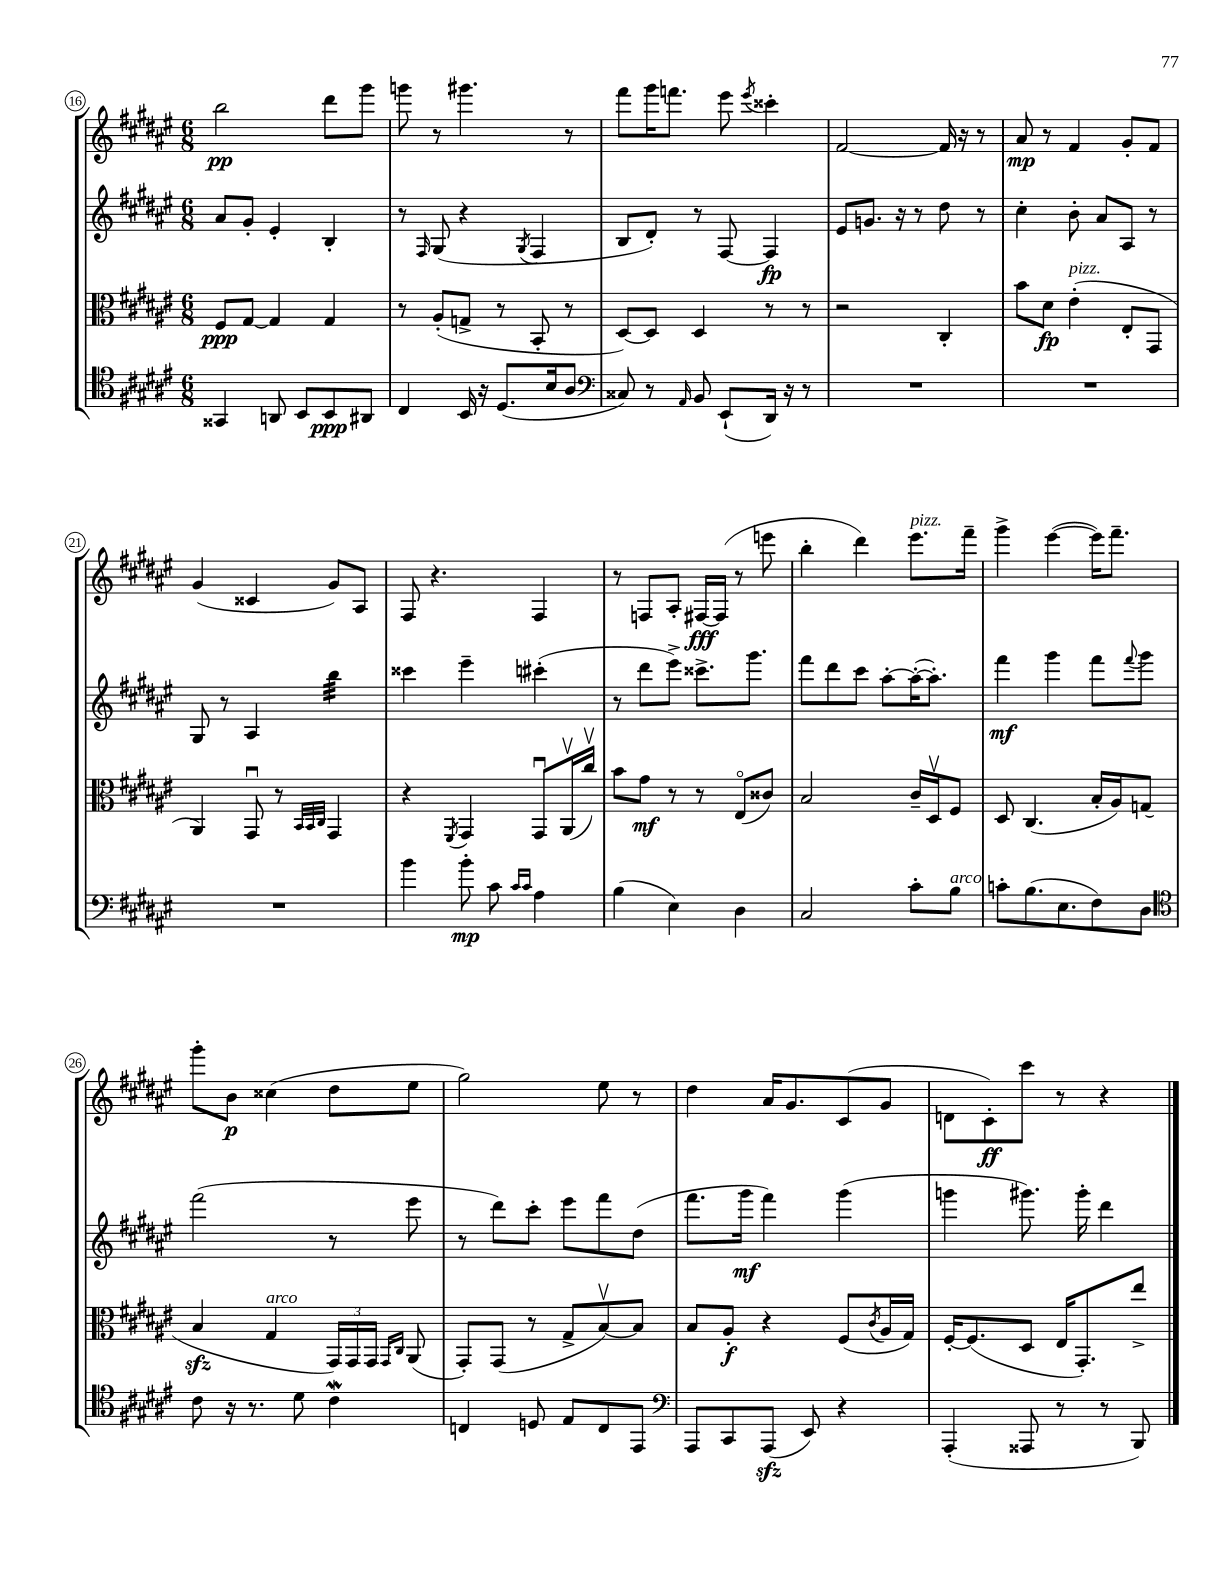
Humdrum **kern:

**kern	**kern	**kern	**kern
*staff4	*staff3	*staff2	*staff1
*clefC4	*clefC3	*clefG2	*clefG2
*k[f#c#g#d#a#e#]	*k[f#c#g#d#a#e#]	*k[f#c#g#d#a#e#]	*k[f#c#g#d#a#e#]
*M6/8	*M6/8	*M6/8	*M6/8
4GG##	8F#	8a#	2bb
.	[8G#	8g#'	.
8AA	4G#]	4e#'	.
8BB	.	.	.
8BB	4G#	4B'	8ddd#
8AA#	.	.	8ggg#
=	=	=	=
4C#	8r	8r	8ggg
.	.	16qqF#	.
.	(8A#'	(8G#	8r
16BB	8G^	4r	4.ggg#
16r	.	.	.
(8.D#	8r	.	.
.	.	8qG#	.
.	8BB'	4F#	.
16B	.	.	.
8A#	8r	.	8r
=	=	=	=
*clefF4	*	*	*
8C##)	[8D#)	8B	8fff#
8r	8D#]	8d#')	16ggg#
.	.	.	8.fff
16qqAA#	.	.	.
8BB	4D#	8r	.
(8EE#`	.	[8F#	8eee#
.	.	.	8qeee#
16DD#)	8r	4F#]	4ccc##'
16r	.	.	.
8r	8r	.	.
=	=	=	=
2.r	2r	8e#	[2f#
.	.	8.g	.
.	.	16r	.
.	.	8r	.
.	4C#'	8dd#	16f#]
.	.	.	16r
.	.	8r	8r
=	=	=	=
2.r	8b	4cc#'	8a#
.	8d#	.	8r
.	(4e#'	8b'	4f#
.	.	8a#	.
.	8E#'	8A#	8g#'
.	8GG#	8r	8f#
=	=	=	=
2.r	4AA#)	8G#	(4g#
.	.	8r	.
.	8GG#u	4A#	4c##
.	8r	.	.
.	32qqBB	.	.
.	32qqBB	.	.
.	32qqC#	.	.
.	4GG#	4bb	8g#)
.	.	.	8A#
=	=	=	=
4b	4r	4ccc##	8F#
.	.	.	4.r
.	8qFF#	.	.
8b'	4GG#	4eee#~	.
8c#	.	.	.
16qqc#	.	.	.
16qqc#	.	.	.
4A#	8GG#u	(4ccc#'	4F#
.	(16AA#v	.	.
.	16cc#v)	.	.
=	=	=	=
(4B	8b	8r	8r
.	8g#	8ddd#	8F
4E#)	8r	8eee#^)	8A#'
.	8r	8.ccc##^	[16F#
.	.	.	(16F#]
4D#	(8E#o	.	8r
.	.	8.ggg#	.
.	8c##)	.	8eee
=	=	=	=
2C#	2B	8fff#	4bb'
.	.	8ddd#	.
.	.	8ccc#	4ddd#)
.	.	[8aa#'	.
8c#'	16c#~	(16aa#'_	8.eee#
.	16D#v	8.aa#'])	.
8B	8F#	.	.
.	.	.	16fff#~
=	=	=	=
8c'	8D#	4fff#	4ggg#^
(8.B	(4.C#	.	.
.	.	4ggg#	([4eee#
8.E#	.	.	.
8F#)	16B'	8fff#	16eee#])
.	16A#)	.	8.fff#~
.	.	8qqfff#	.
8D#	(8G	8ggg#	.
=	=	=	=
*clefC4	*	*	*
8c#	4B	(2fff#	8ggg#'
16r	.	.	8b
8.r	.	.	.
.	4G#	.	(4cc##
8d#	.	.	.
4c#	24GG#)	8r	8dd#
.	24GG#	.	.
.	24GG#	.	.
.	16qqGG#	.	.
.	16qqC#	.	.
.	(8AA#	8eee#	8ee#
=	=	=	=
4C	8GG#')	8r	2gg#)
.	(8GG#	8ddd#)	.
8D	8r	8ccc#'	.
8E#	8G#^	8eee#	.
8C	[8Bv)	8fff#	8ee#
8EE#	8B]	(8dd#	8r
=	=	=	=
*clefF4	*	*	*
8AAA#	8B	8.fff#	4dd#
8CC#	8A#'	.	.
.	.	16ggg#	.
(8AAA#	4r	4fff#)	16a#
.	.	.	8.g#
8EE#)	.	.	.
4r	(8F#	(4ggg#	(8c#
.	8qc#	.	.
.	16A#	.	8g#
.	16G#)	.	.
=	=	=	=
(4AAA#'	[16F#'	4ggg	8d
.	(8.F#]	.	.
.	.	.	8c#')
8AAA##	8D#	8.ggg#)	8ccc#
8r	16E#	.	8r
.	8.GG#')	16ggg#'	.
8r	.	4ddd#	4r
8BBB)	8ee#^	.	.
==	==	==	==
*-	*-	*-	*-
